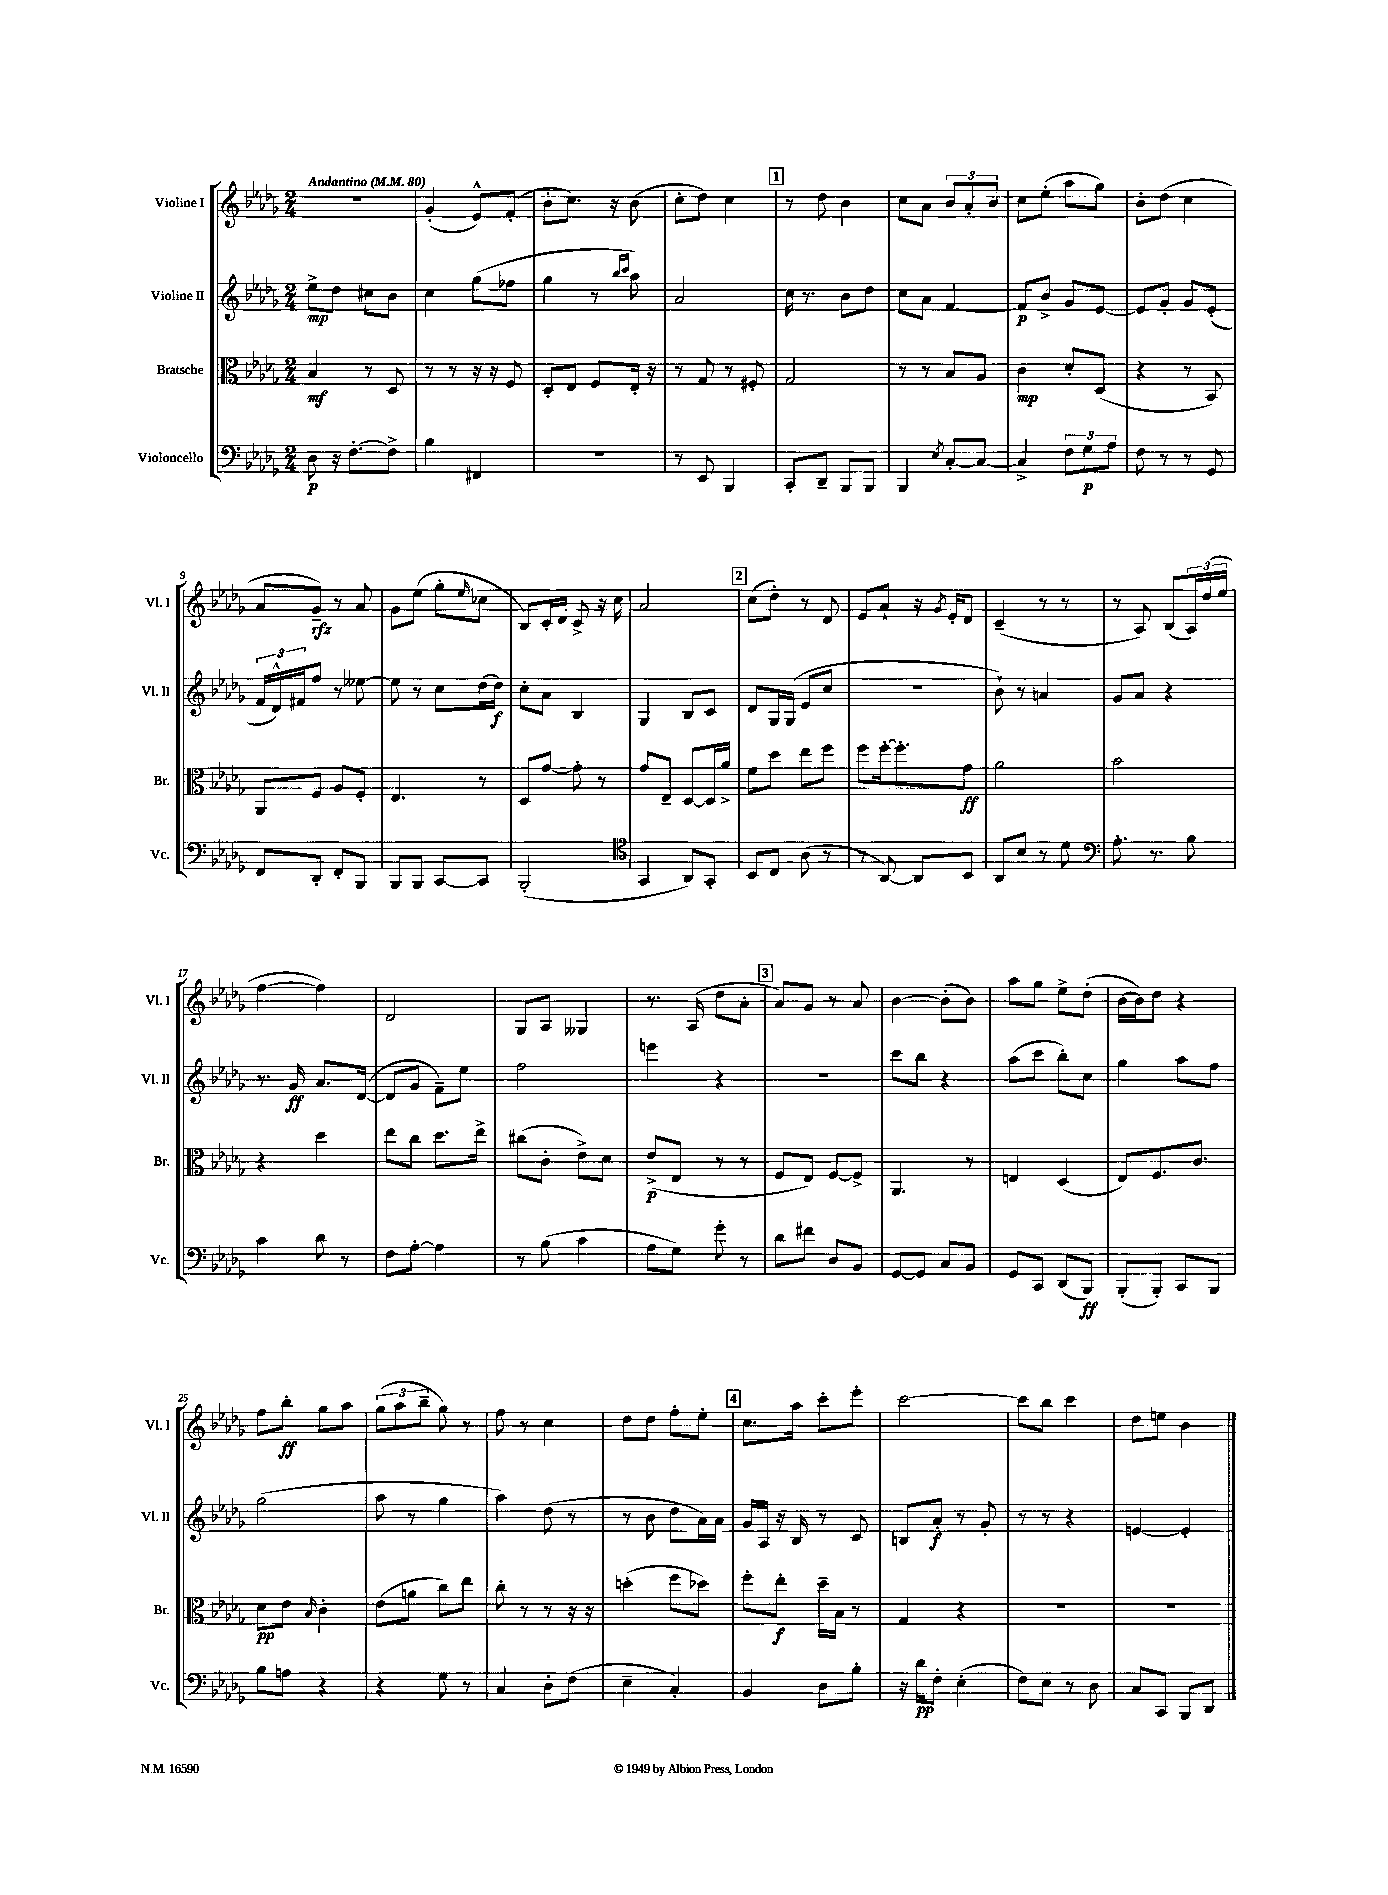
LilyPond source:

<<
\new StaffGroup <<
\new Staff = "s0" \with { instrumentName = "Violine I" shortInstrumentName = "Vl. I" } {
    \clef treble \key des \major \numericTimeSignature \time 2/4 \tempo "Andantino" 4 = 80
    r2 |
    ges'4-.( ees'8-^) f'8-.( |
    bes'8-. c''8.) r16 bes'8( |
    c''8-. des''8) c''4 |
    \mark \markup { \box "1" } r8 des''8 bes'4 |
    c''8 aes'8 \tuplet 3/2 { bes'8 aes'8-. bes'8 } |
    c''8 ees''8-.( aes''8 ges''8) |
    bes'8-. des''8( c''4 |
    aes'8 ges'8--\rfz) r8 aes'8 |
    ges'8 ees''8( ges''8-. \grace { ees''16 } ces''8 |
    bes8) c'16-. des'16 c'8-> r16 c''16 |
    aes'2 |
    \mark \markup { \box "2" } c''8( des''8-.) r8 des'8 |
    ees'8 aes'8-! r16 \acciaccatura { ges'8 } ees'16-. des'8 |
    c'4--( r8 r8 |
    r8 aes8) bes8( \tuplet 3/2 { aes16) des''16( ees''16 } |
    f''4~ f''4) |
    des'2 |
    ges8 aes8 geses4 |
    r8. aes16( des''8 aes'8-. |
    \mark \markup { \box "3" } aes'8) ges'8 r8 aes'8 |
    bes'4~ bes'8-.( bes'8) |
    aes''8 ges''8 ees''8-> des''8-.( |
    bes'16~ bes'16) des''8 r4 |
    f''8 bes''8-.\ff ges''8 aes''8 |
    \tuplet 3/2 { ges''8( aes''8 bes''8-- } ges''8) r8 |
    f''8 r8 c''4 |
    des''8 des''8 f''8-. ees''8-. |
    \mark \markup { \box "4" } c''8. aes''16 c'''8-. ees'''8-. |
    c'''2~ |
    c'''8 bes''8 c'''4 |
    des''8 e''8 bes'4 \bar "|." |
}
\new Staff = "s1" \with { instrumentName = "Violine II" shortInstrumentName = "Vl. II" } {
    \clef treble \key des \major \numericTimeSignature \time 2/4
    ees''8->\mp des''8 cis''8 bes'8 |
    c''4 ges''8( fes''8 |
    ges''4 r8 \grace { bes''16 c'''16 } aes''8) |
    aes'2 |
    \mark \markup { \box "1" } c''16 r8. bes'8 des''8 |
    c''8 aes'8 f'4~ |
    f'8\p bes'8-> ges'8 ees'8~ |
    ees'8 ges'8-. ges'8 ees'8-.( |
    \tuplet 3/2 { f'16 des'16-^) fis'16 } f''8 r8 eeses''8~ |
    eeses''8 r8 c''8 des''16( des''16\f) |
    c''8-. aes'8 bes4 |
    ges4 bes8 c'8 |
    \mark \markup { \box "2" } des'8 ges16 ges16( ees'8 c''8 |
    r2 |
    bes'8-!) r8 a'4 |
    ges'8 aes'8 r4 |
    r8. ges'16\ff aes'8. des'16~( |
    des'8 ges'8 f'8--) ees''8 |
    f''2 |
    e'''4 r4 |
    \mark \markup { \box "3" } r2 |
    c'''8 bes''8 r4 |
    aes''8( c'''8 bes''8-.) c''8 |
    ges''4 aes''8 f''8 |
    ges''2( |
    aes''8 r8 ges''4 |
    aes''4) des''8( r8 |
    r8 bes'8 des''8 aes'16) aes'16 |
    \mark \markup { \box "4" } ges'16 aes16 r16 bes16 r8 c'8 |
    b8 aes'8-.\f r8 ges'8-. |
    r8 r8 r4 |
    e'4~ e'4-. \bar "|." |
}
\new Staff = "s2" \with { instrumentName = "Bratsche" shortInstrumentName = "Br." } {
    \clef alto \key des \major \numericTimeSignature \time 2/4
    bes4\mf r8 des8 |
    r8 r8 r16 r16 f8 |
    des8-. ees8 f8 ees16-. r16 |
    r8 ges8 r8 fis8-. |
    \mark \markup { \box "1" } ges2 |
    r8 r8 bes8 aes8 |
    c'4\mp des'8-. des8( |
    r4 r8 bes,8) |
    aes,8 f8 aes8 f8-. |
    ees4. r8 |
    des8 ges'8~ ges'8-. r8 |
    ges'8 ees8-- des8~ des16 aes'16-> |
    \mark \markup { \box "2" } f'8 des''8 ees''8 f''8 |
    f''8 f''16~-. f''8.-. ges'8\ff |
    aes'2 |
    bes'2 |
    r4 des''4 |
    ees''8 c''8 des''8. ees''16-> |
    cis''8( c'8-. ees'8->) des'8 |
    ees'8->\p( ees8 r8 r8 |
    \mark \markup { \box "3" } f8 ees8) f8~ f8-> |
    aes,4. r8 |
    e4 des4( |
    ees8) f8. c'8. |
    des'8\pp ees'8 \grace { bes16 } c'4-. |
    ees'8( a'8 c''8) ees''8 |
    c''8-. r8 r8 r16 r16 |
    d''4-.( f''8 des''8) |
    \mark \markup { \box "4" } f''8-. ees''8-.\f des''16-- bes16 r8 |
    ges4 r4 |
    r2 |
    R2 \bar "|." |
}
\new Staff = "s3" \with { instrumentName = "Violoncello" shortInstrumentName = "Vc." } {
    \clef bass \key des \major \numericTimeSignature \time 2/4
    des8\p r16 f8.~-. f8-> |
    bes4 fis,4 |
    R2 |
    r8 ees,8 bes,,4 |
    \mark \markup { \box "1" } c,8-. des,8-- bes,,8 bes,,8 |
    bes,,4 \acciaccatura { ees8 } c8~-. c8~ |
    c4-> \tuplet 3/2 { f8 ges8\p aes8 } |
    f8 r8 r8 ges,8 |
    f,8 des,8-. f,8-. bes,,8 |
    bes,,8 bes,,8 c,8~ c,8 |
    bes,,2-.( |
    \clef tenor ges,4 aes,8) ges,8-. |
    \mark \markup { \box "2" } bes,8 c8 aes8( r8 |
    r8 aes,8~) aes,8 bes,8 |
    aes,8 bes8 r8 des'8 |
    \clef bass aes8.-. r8. bes8 |
    c'4 des'8 r8 |
    f8 aes8~-. aes4 |
    r8 bes8( c'4 |
    aes8 ges8) ges'8-. r8 |
    \mark \markup { \box "3" } des'8 fis'8 des8 bes,8 |
    ges,8~ ges,8 c8 bes,8 |
    ges,8 c,8 des,8( bes,,8\ff) |
    bes,,8-.( bes,,8-.) c,8 bes,,8 |
    bes8 a8 r4 |
    r4 ges8 r8 |
    c4 des8-. f8( |
    ees4-- c4-.) |
    \mark \markup { \box "4" } bes,4 des8 bes8-. |
    r16 des'16\pp f8-. ees4-.( |
    f8) ees8 r8 des8 |
    c8 c,8 bes,,8 des,8 \bar "|." |
}
>>
>>
